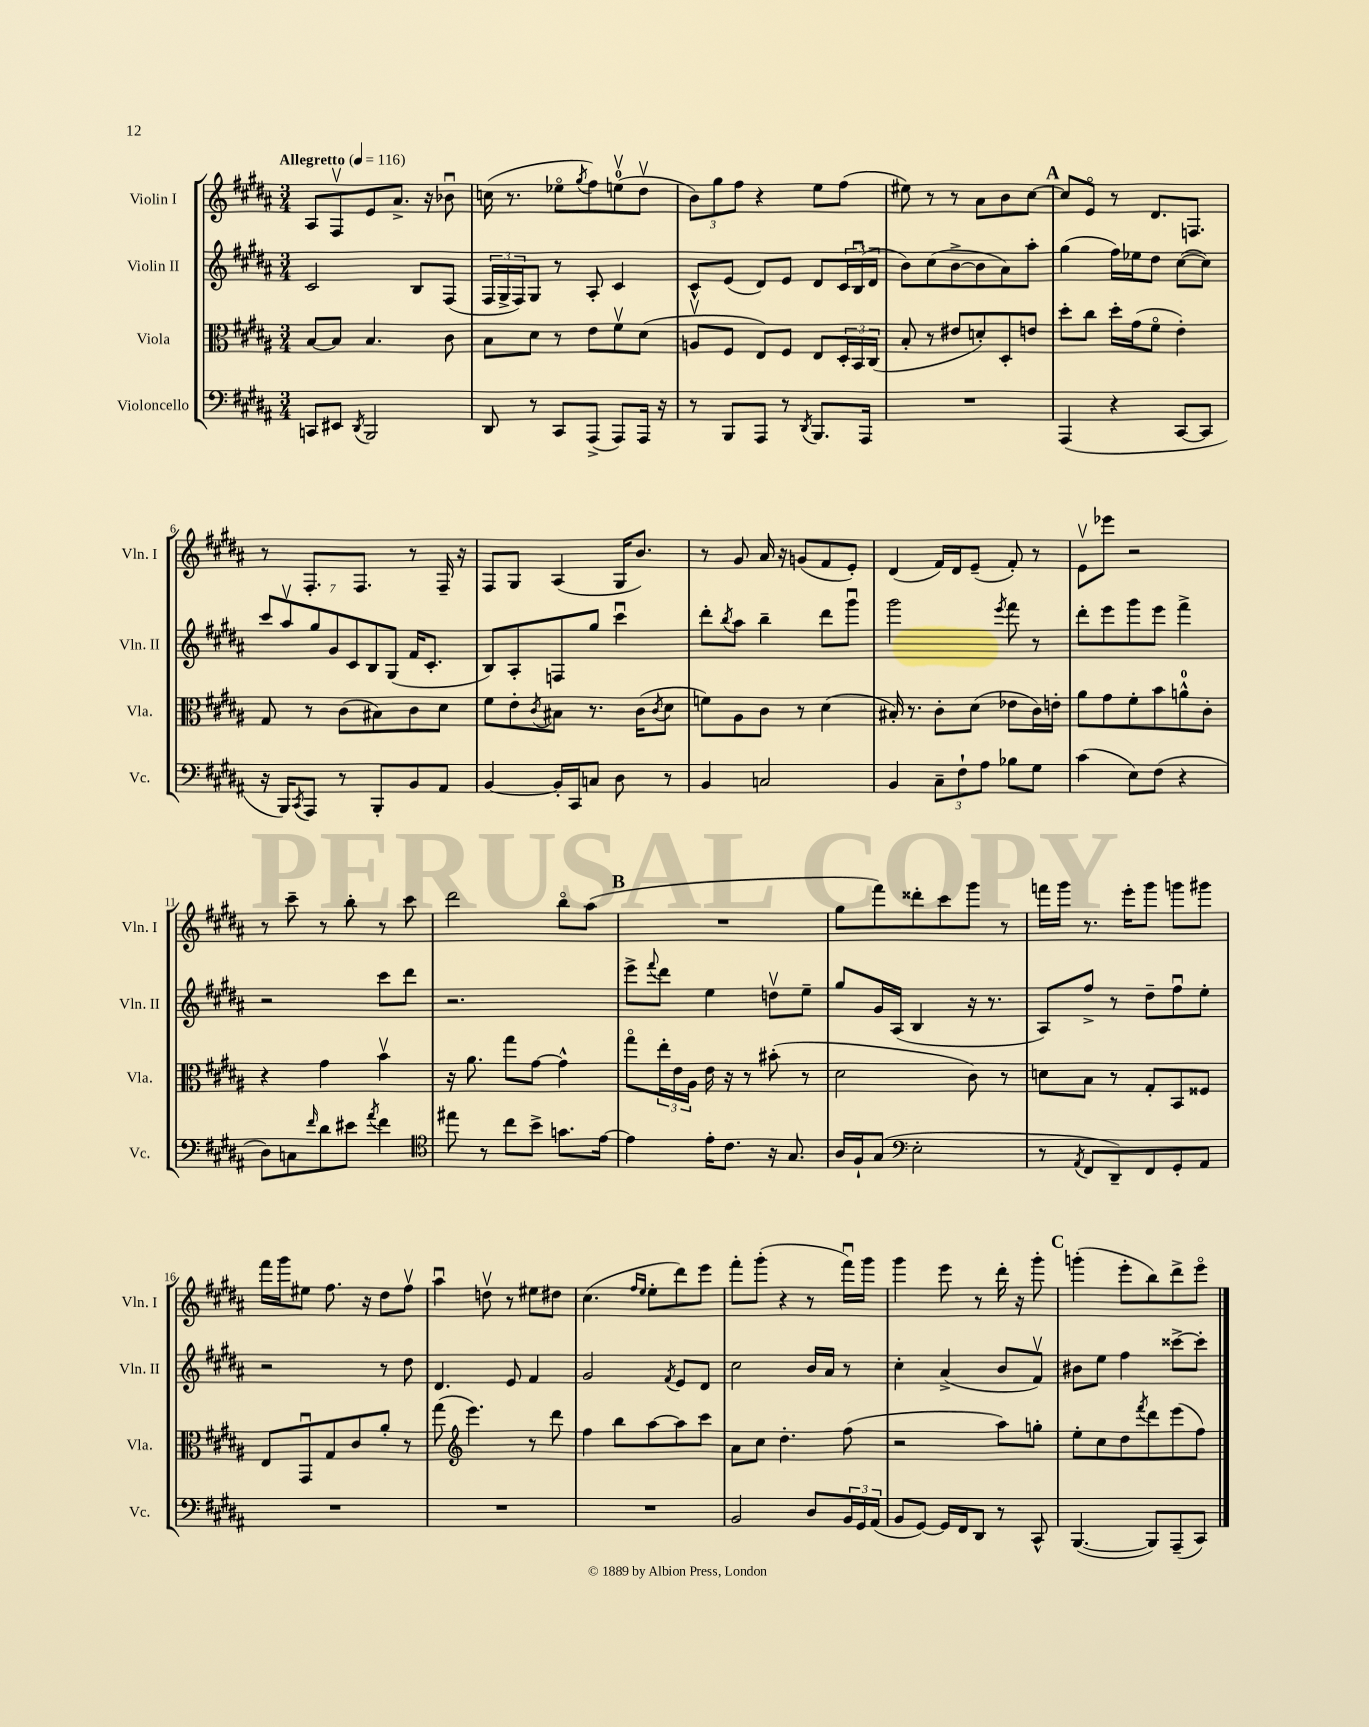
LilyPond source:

<<
\new StaffGroup <<
\new Staff = "s0" \with { instrumentName = "Violin I" shortInstrumentName = "Vln. I" } {
    \clef treble \key b \major \numericTimeSignature \time 3/4 \tempo "Allegretto" 4 = 116
    ais8 fis8\upbow e'8 ais'8.-> r16 bes'8\downbow |
    c''16( r8. ees''8\flageolet \acciaccatura { gis''8 } fis''8) e''8-0\upbow( dis''8\upbow |
    \tuplet 3/2 { b'8) gis''8 fis''8 } r4 e''8 fis''8( |
    eis''8) r8 r8 ais'8 b'8 cis''8~ |
    \mark \markup { \bold "A" } cis''8 e'8\flageolet r8 dis'8. f8. |
    r8 fis8.-. fis8. r8 fis16-- r16 |
    fis8 gis8 ais4( gis16 b'8.) |
    r8 gis'8 ais'16 r16 g'8( fis'8 e'8-.) |
    dis'4( fis'16) dis'16 e'8--( fis'8-.) r8 |
    e'8\upbow ees'''8 r2 |
    r8 cis'''8-- r8 b''8-. r8 cis'''8 |
    dis'''2 b''8\flageolet ais''8( |
    \mark \markup { \bold "B" } R2. |
    gis''8 fis'''8) disis'''8-. cis'''8 gis'''8 r8 |
    f'''16 gis'''16 r8. e'''16-. gis'''8 g'''8 gis'''8 |
    fis'''16 gis'''16 eis''8 fis''8. r16 dis''8 fis''8\upbow |
    ais''4\downbow d''8\upbow r8 eis''8 dis''8 |
    cis''4.( \grace { fis''16 e''16 } e''8-. dis'''8) e'''8 |
    fis'''8-. gis'''8-.( r4 r8 fis'''16\downbow) gis'''16 |
    gis'''4 e'''8 r8 dis'''16-. r16 gis'''8-. |
    \mark \markup { \bold "C" } g'''4-.( e'''8-. b''8) dis'''8-> e'''8\flageolet \bar "|." |
}
\new Staff = "s1" \with { instrumentName = "Violin II" shortInstrumentName = "Vln. II" } {
    \clef treble \key b \major \numericTimeSignature \time 3/4
    cis'2 b8 fis8( |
    \tuplet 3/2 { fis16 gis16-> fis16) } gis8 r8 ais8-. cis'4 |
    cis'8-^ e'8( dis'8) e'8 dis'8 \tuplet 3/2 { cis'16 b16\downbow( dis'16 } |
    b'8) cis''8( b'8~-> b'8 ais'8) ais''8-. |
    \mark \markup { \bold "A" } gis''4( fis''16) ees''16 dis''8 cis''8~( cis''8) |
    \tuplet 7/4 { cis'''8 ais''8\upbow gis''8 gis'8 cis'8 b8 gis8( } fis'16 cis'8.-. |
    b8) ais8-. f8 gis''8 cis'''4\downbow |
    dis'''8-. \acciaccatura { b''8 } ais''8 b''4-- dis'''8 gis'''8\downbow |
    gis'''2 \acciaccatura { e'''8 } fis'''8 r8 |
    dis'''8-. e'''8 gis'''8 e'''8 fis'''4-> |
    r2 cis'''8 dis'''8 |
    r2. |
    \mark \markup { \bold "B" } e'''8-> \appoggiatura { fis'''8 } dis'''8 e''4 d''8\upbow e''8-- |
    gis''8 gis'16 ais16( b4 r16 r8. |
    ais8) fis''8-> r8 dis''8-- fis''8\downbow e''8-. |
    r2 r8 dis''8 |
    dis'4. e'8 fis'4 |
    gis'2 \acciaccatura { fis'8 } e'8 dis'8 |
    cis''2 b'16 ais'16 r8 |
    cis''4-. ais'4->( b'8 fis'8\upbow) |
    \mark \markup { \bold "C" } bis'8 e''8 fis''4 cisis'''8~-> cisis'''8-. \bar "|." |
}
\new Staff = "s2" \with { instrumentName = "Viola" shortInstrumentName = "Vla." } {
    \clef alto \key b \major \numericTimeSignature \time 3/4
    b8~ b8 b4. cis'8 |
    b8 dis'8 r8 e'8 fis'8\upbow dis'8( |
    a8\upbow fis8 e8) fis8 e8 \tuplet 3/2 { dis16-. b,16 cis16( } |
    b8-. r8 eis'8 d'8-.) dis8-. e'8 |
    \mark \markup { \bold "A" } dis''8-. cis''8 dis''16-. gis'16( fis'8\flageolet e'4-.) |
    gis8 r8 cis'8( bis8) cis'8 dis'8 |
    fis'8 e'8-. \acciaccatura { cis'8 } bis8 r8. cis'16( \acciaccatura { cis'8 } dis'8 |
    f'8) ais8 cis'8 r8 dis'4( |
    bis16-.) r8. cis'8-. dis'8( ees'8 cis'16) e'16-. |
    ais'8 gis'8 fis'8-. b'8 a'8-0-^ cis'8-. |
    r4 gis'4 b'4\upbow |
    r16 ais'8. gis''8 gis'8~ gis'4-^ |
    \mark \markup { \bold "B" } gis''8\flageolet \tuplet 3/2 { e''16-. e'16 ais16 } e'16 r16 r8 bis'8-.( r8 |
    dis'2 cis'8) r8 |
    d'8 b8 r8 gis8-. b,8 fisis8 |
    e8 gis,8\downbow gis8 cis'8 ais'8-. r8 |
    gis''8( \clef treble e'''4.) r8 dis'''8 |
    fis''4 b''8 ais''8~ ais''8 cis'''8 |
    ais'8 cis''8 dis''4.-. fis''8( |
    r2 ais''8) g''8-. |
    \mark \markup { \bold "C" } e''8-. cis''8 dis''8 \acciaccatura { fis'''8 } dis'''8 e'''8( fis''8) \bar "|." |
}
\new Staff = "s3" \with { instrumentName = "Violoncello" shortInstrumentName = "Vc." } {
    \clef bass \key b \major \numericTimeSignature \time 3/4
    c,8 eis,8 \acciaccatura { dis,8 } b,,2 |
    dis,8 r8 cis,8 ais,,8->( ais,,8) ais,,16 r16 |
    r8 b,,8 ais,,8 r8 \acciaccatura { dis,8 } b,,8. ais,,16 |
    R2. |
    \mark \markup { \bold "A" } ais,,4( r4 cis,8~ cis,8 |
    r16 b,,16) \acciaccatura { cis,8 } ais,,8 r8 b,,8-. b,8 ais,8 |
    b,4~ b,16-. cis,16 c8 dis8 r8 |
    b,4 c2 |
    b,4 \tuplet 3/2 { cis8-- fis8-! ais8 } bes8 gis8 |
    cis'4( e8) fis8( r4 |
    dis8) c8 \grace { fis'16 } dis'8 eis'8 \acciaccatura { ais'8 } fis'4 |
    \clef tenor eis''8 r8 cis''8 b'8-> g'8. e'16~ |
    \mark \markup { \bold "B" } e'4 e'16-. cis'8. r16 gis8. |
    ais16 fis16-! gis8( \clef bass e2-. |
    r8 \acciaccatura { ais,8 } fis,8 dis,8--) fis,8 gis,8-. ais,8 |
    R2. |
    R2. |
    R2. |
    b,2 dis8 \tuplet 3/2 { b,16 gis,16 ais,16( } |
    b,8 gis,8~) gis,16 fis,16 dis,8 r8 cis,8-^ |
    \mark \markup { \bold "C" } b,,4.~( b,,8) ais,,8--( cis,8) \bar "|." |
}
>>
>>
